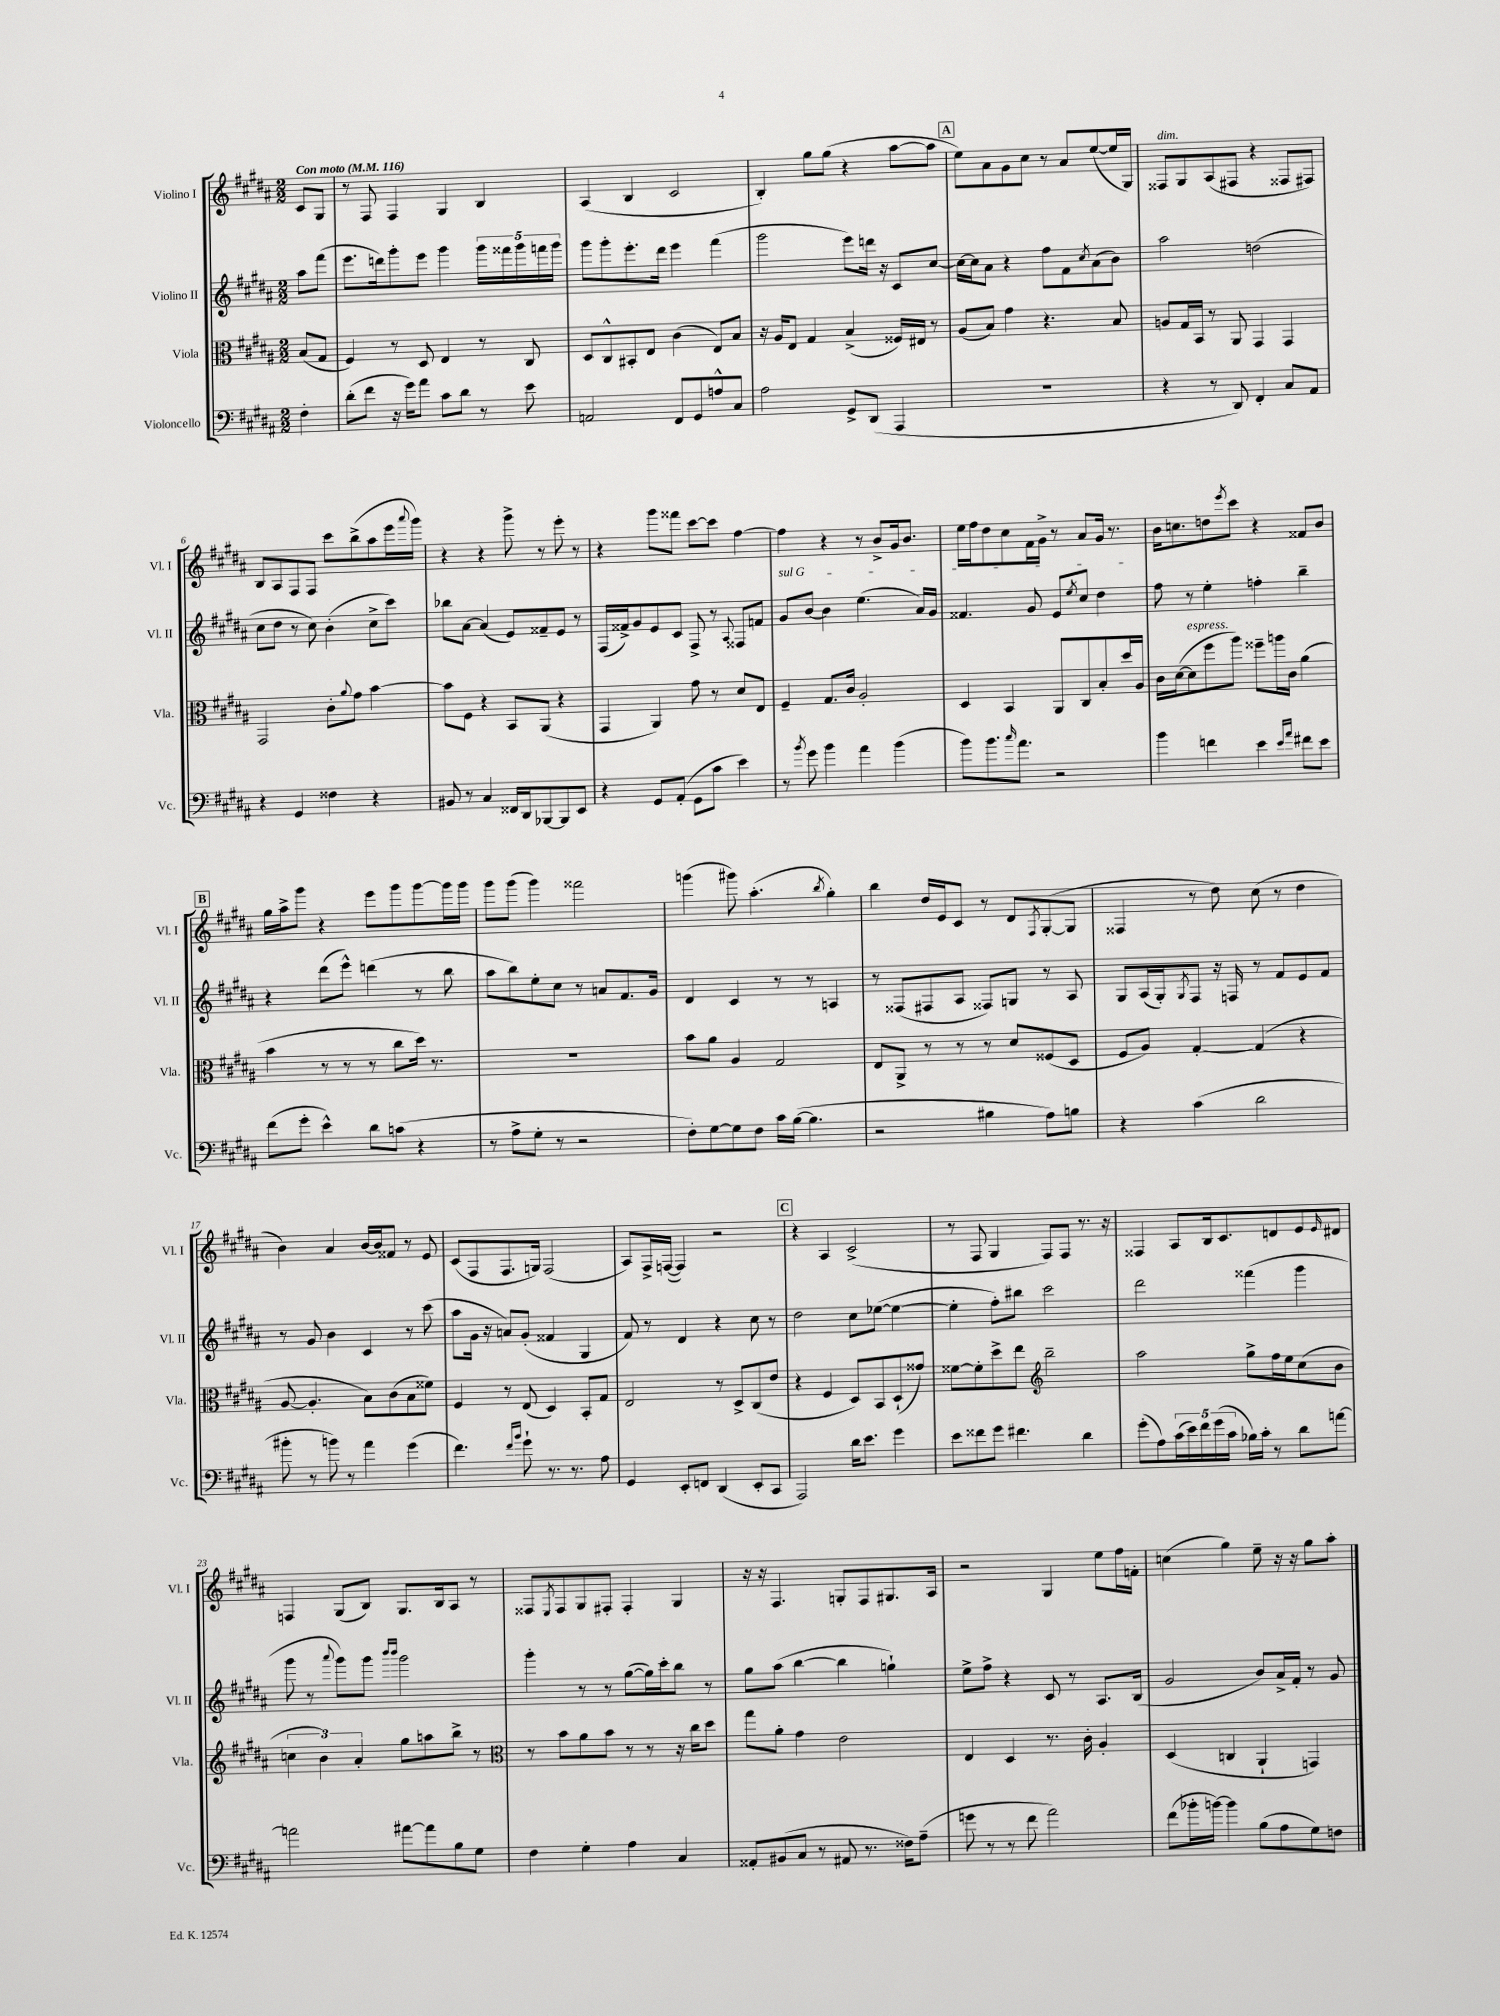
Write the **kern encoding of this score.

**kern	**kern	**kern	**kern
*staff4	*staff3	*staff2	*staff1
*clefF4	*clefC3	*clefG2	*clefG2
*k[f#c#g#d#a#]	*k[f#c#g#d#a#]	*k[f#c#g#d#a#]	*k[f#c#g#d#a#]
*M2/2	*M2/2	*M2/2	*M2/2
*MM116	*MM116	*MM116	*MM116
4F#'	(8B	8aa#	8c#
.	8G#	(8fff#	8G#
=	=	=	=
(8d#'	4F#)	8.eee	8r
8f#	.	.	8F#
.	.	16ddd)	.
16r	8r	8ggg#'	4F#
16g#)	.	.	.
8a#	8D#	8eee	.
8c#	4E	4ggg#	4G#
8d#	.	.	.
8r	8r	20ggg#	4B
.	.	20fff##	.
.	.	20ggg#	.
8e	8C#	.	.
.	.	20fff	.
.	.	20ggg#	.
=	=	=	=
2AA	8D#	8ggg#	(4A#
.	8C#^^	8ggg#'	.
.	8BB#'	8.eee'	4B
.	8E	.	.
.	.	16ddd#	.
8FF#	(4c#	4eee	2c#
8GG#	.	.	.
8A^^	8E)	(4fff#	.
8C#	8B	.	.
=	=	=	=
2A#	16r	2ggg#	4B')
.	16A#	.	.
.	8E	.	.
.	4G#	.	8gg#
.	.	.	(8gg#
8GG#^	(4B^	8eee)	4r
(8DD#	.	16ddd	.
.	.	16r	.
4AAA#	16F##)	8c#	[8aa#
.	16E#	.	.
.	8r	[8cc#	8aa#]
=	=	=	=
1r	(8A#	16cc#_	8ee)
.	.	16cc#]	.
.	8B)	8a#	8a#
.	4g#	4r	8g#
.	.	.	8cc#
.	4.r	8ff#	8r
.	.	8f#	8a#
.	.	8qcc#	.
.	.	(8a#	([8ee
.	8B	8b)	16ee]
.	.	.	16G#)
=	=	=	=
4r	8A	2aa#	8F##
.	16G#	.	8G#
.	16BB	.	.
8r	8r	.	(8A#
8DD#)	8AA#	.	8F#
4FF#'	4GG#	(2dd	4r
8C#	4GG#	.	8F##
8AA#	.	.	8F#)
=	=	=	=
4r	2GG#	8cc#	8B
.	.	8dd#	8A#
4GG#	.	8r	8F#
.	.	8cc#)	8F#
4F##	8c#'	(4b'	8ccc#
.	8qqa#	.	.
.	8g#	.	(8bb^
4r	[4b	8cc#^	8aa#
.	.	8ccc#)	16eee
.	.	.	8qqaaa#
.	.	.	16ggg#)
=	=	=	=
8BB#	8b]	8bb-	4r
8r	8F#	[8a#	.
4C#	4r	(4a#]	4r
16FF##	8BB	8e)	8ggg#^
16DD#	.	.	.
[8BBB-	(8AA#	8f##~	8r
8BBB-]	4r	8e	8eee'
8EE	.	8r	8r
=	=	=	=
4r	4GG#	(16F#	4r
.	.	16f##^)	.
.	.	8g#	.
8GG#	4AA#)	8e	8ggg#
(8AA#'	.	8c#	8fff##
8GG#	8g#	8F#^	[8ccc#
8c#	8r	8r	8ccc#]
.	.	8qqA#	.
4e)	8d#	8F##	[4ff#
.	8E	8f	.
=	=	=	=
8r	4F#~	8g#	4ff#]
8qb	.	.	.
8g#	.	[8b	.
4b	8.G#	4b]	4r
.	16c#	.	.
4a#	2A#'	(4.ee	8r
.	.	.	8b^
(4b	.	.	16g#
.	.	.	8.b
.	.	16a#)	.
.	.	16g#	.
=	=	=	=
8b)	4D#	4.f##	16ee
.	.	.	16ff#
8.b	.	.	8dd#
.	4BB	.	8cc#
16qqcc#	.	.	.
8.a#	.	.	.
.	.	8g#	16f#
.	.	.	16g#^
2r	8AA#	8e	8r
.	.	8qee	.
.	8C#	8cc#	8a#
.	8B'	4dd#	16g#
.	.	.	8.r
.	16dd#	.	.
.	16A#	.	.
=	=	=	=
4b	16c#	8ff#	16b
.	([16d#	.	8.cc
.	8d#]	8r	.
4f	8ff#	4ee'	8dd
.	.	.	8qeee
.	8aa#)	.	8ccc#
4e	8ff##~	4ff'	4r
.	16aa	.	.
.	16c#	.	.
16qqe	.	.	.
16qqa#	.	.	.
8f#	(4a#	4bb~	8f##
8e	.	.	8b
=	=	=	=
(8f#	4b	4r	16gg#
.	.	.	16aa#^
8g#'	.	.	8ggg#
4e^^)	8r	(8ddd#	4r
.	8r	8eee^^)	.
8d#	8r	(4ddd	8eee
(8c	8cc#	.	8ggg#
4r	16dd#)	8r	[8ggg#
.	8.r	.	.
.	.	8bb	16ggg#]
.	.	.	16ggg#
=	=	=	=
8r	1r	8aa#	8ggg#
8A#^	.	8bb)	(8ggg#
8G#'	.	8ee'	4ggg#)
8r	.	8cc#	.
2r	.	8r	2fff##
.	.	8a	.
.	.	8.f#	.
.	.	16g#	.
=	=	=	=
8F#')	8b	4d#	(4ggg
[8G#	8a#	.	.
8G#]	4A#	4c#	8ggg#)
8F#	.	.	(4.aa#'
16c#	2G#	8r	.
([16B	.	.	.
4.B]	.	8r	.
.	.	.	8qbb
.	.	4A	4gg#')
=	=	=	=
2r	8E	8r	4bb
.	8AA#^	(8F##	.
.	8r	8F#	16dd#
.	.	.	16e
.	8r	8A#	8c#
4B#	8r	8F##)	8r
.	8d#	8G	8d#
.	.	.	8qF#
8A#)	(8F##	8r	([8G#'
8B	8D#	8A#	8G#]
=	=	=	=
4r	8F#	8G#	4F##
.	8A#)	(16A#	.
.	.	16G#')	.
.	.	8qG#	.
(4c#	[4G#'	8F#	8r
.	.	16r	8dd#)
.	.	16F	.
2d#	(4G#]	8r	(8cc#
.	.	8f#	8r
.	4r	8e	4dd#
.	.	8f#	.
=	=	=	=
8b#'	[8A#	8r	4b)
8r	4.A#']	8g#	.
8b)	.	4b	4a#
8r	.	.	.
4a#	8B)	4c#	[16b
.	.	.	16b]
.	(8c#	.	8f##
(4g#	8B	8r	8r
.	8f##)	(8ccc#	8e
=	=	=	=
4.f#)	4F#	8aa#	(8c#
.	.	16g#	8F#
.	.	16r	.
.	8r	8a)	8.F#
16qqf#	.	.	.
16qqb	.	.	.
8g#`	(8E	(8g#'	.
.	.	.	16G)
8.r	4D#)	4f##	(2F#
8.r	.	.	.
.	8BB'	4G#	.
8A#	8G#	.	.
=	=	=	=
4GG#	2E	8f#)	8A#)
.	.	8r	16F#^
.	.	.	([16F
8EE'	.	4d#	4F])
8FF	.	.	.
(4DD#	8r	4r	2r
.	8D#^	.	.
8EE'	(8C#	8cc#	.
8CC#	8e	8r	.
=	=	=	=
2AAA#)	4r	2dd#	4r
.	4F#	.	4A#
16d#	8D#)	8cc#	(2c#^
8.e	.	.	.
.	8BB	([8ee-	.
4g#	(8D#`	4ee-_	.
.	8g##)	.	.
=	=	=	=
8e	[8f##	4ee-']	8r
8f##	8f##']	.	8F#
8g#	8dd#^	8ff#')	4G#
4.f#	8ee	8bb#	.
*	*clefG2	*	*
.	2bb~	2ccc#	8F#)
.	.	.	8F#
4d#	.	.	8.r
.	.	.	16r
=	=	=	=
(8g#'	2aa#	2ddd#	4F##
8A#)	.	.	.
(20c#	.	.	8A#
20e)	.	.	.
20f#	.	.	.
.	.	.	16B
(20g#	.	.	.
.	.	.	8.c#
20c#	.	.	.
16B-)	8gg#^	(4fff##	.
16c#'	.	.	.
8r	16ff#	.	8d
.	16ee	.	.
8d#	(8cc#	4ggg#	8e
.	.	.	16qqe
[8a	8b	.	8d#
=	=	=	=
2a]	6cc	8ggg#	4F
.	.	8r	.
.	6b)	.	.
.	.	8qqaaa#	.
.	.	8ggg#)	(8G#
.	6a#'	.	.
.	.	8ggg#	8B)
.	.	16qqbbb	.
.	.	16qqbbb	.
[8a#	8gg#	2ggg#	8.G#
8a#]	8aa	.	.
.	.	.	16B
8B	8bb^	.	8A#
8G#	8r	.	8r
=	=	=	=
*	*clefC3	*	*
4F#	8r	4ggg#'	8F##
.	.	.	8qE
.	8b	.	8F##
4G#'	8a#	8r	8G#
.	8b	8r	8F#'
4A#	8r	([8gg#	4F#'
.	8r	16gg#])	.
.	.	16ccc#'	.
4C#	16r	8bb	4G#
.	16cc#	.	.
.	8dd#	8r	.
=	=	=	=
8AA##'	8gg#	8gg#	16r
.	.	.	16r
(8BB#	8a#'	(8aa#	4.F#
8C#	4g#	[4bb	.
8r	.	.	.
8AA#	2e	4bb]	8G'
8.r	.	.	8F#
.	.	4gg`)	8.G#
16F##)	.	.	.
(8A#~	.	.	.
.	.	.	16A#
=	=	=	=
8g	4E	8ee^	2r
8r	.	8ff#^	.
8r	4D#	4r	.
8f#	.	.	.
2a#)	8.r	8c#	4G#
.	.	8r	.
.	16c#'	.	.
.	4A#'	8.A#	8ee
.	.	.	16ff#
.	.	(16B	16f'
=	=	=	=
(8f#	(4D#	2g#	(4cc
16b-'	.	.	.
[16b)	.	.	.
4b]	4C	.	4gg#)
(8B	4AA#`	8b)	8ee~
8A#	.	16a#^	16r
.	.	16f#'	16r
8G#)	4GG)	8r	8gg#
8F	.	8g#	8aa#'
==	==	==	==
*-	*-	*-	*-
